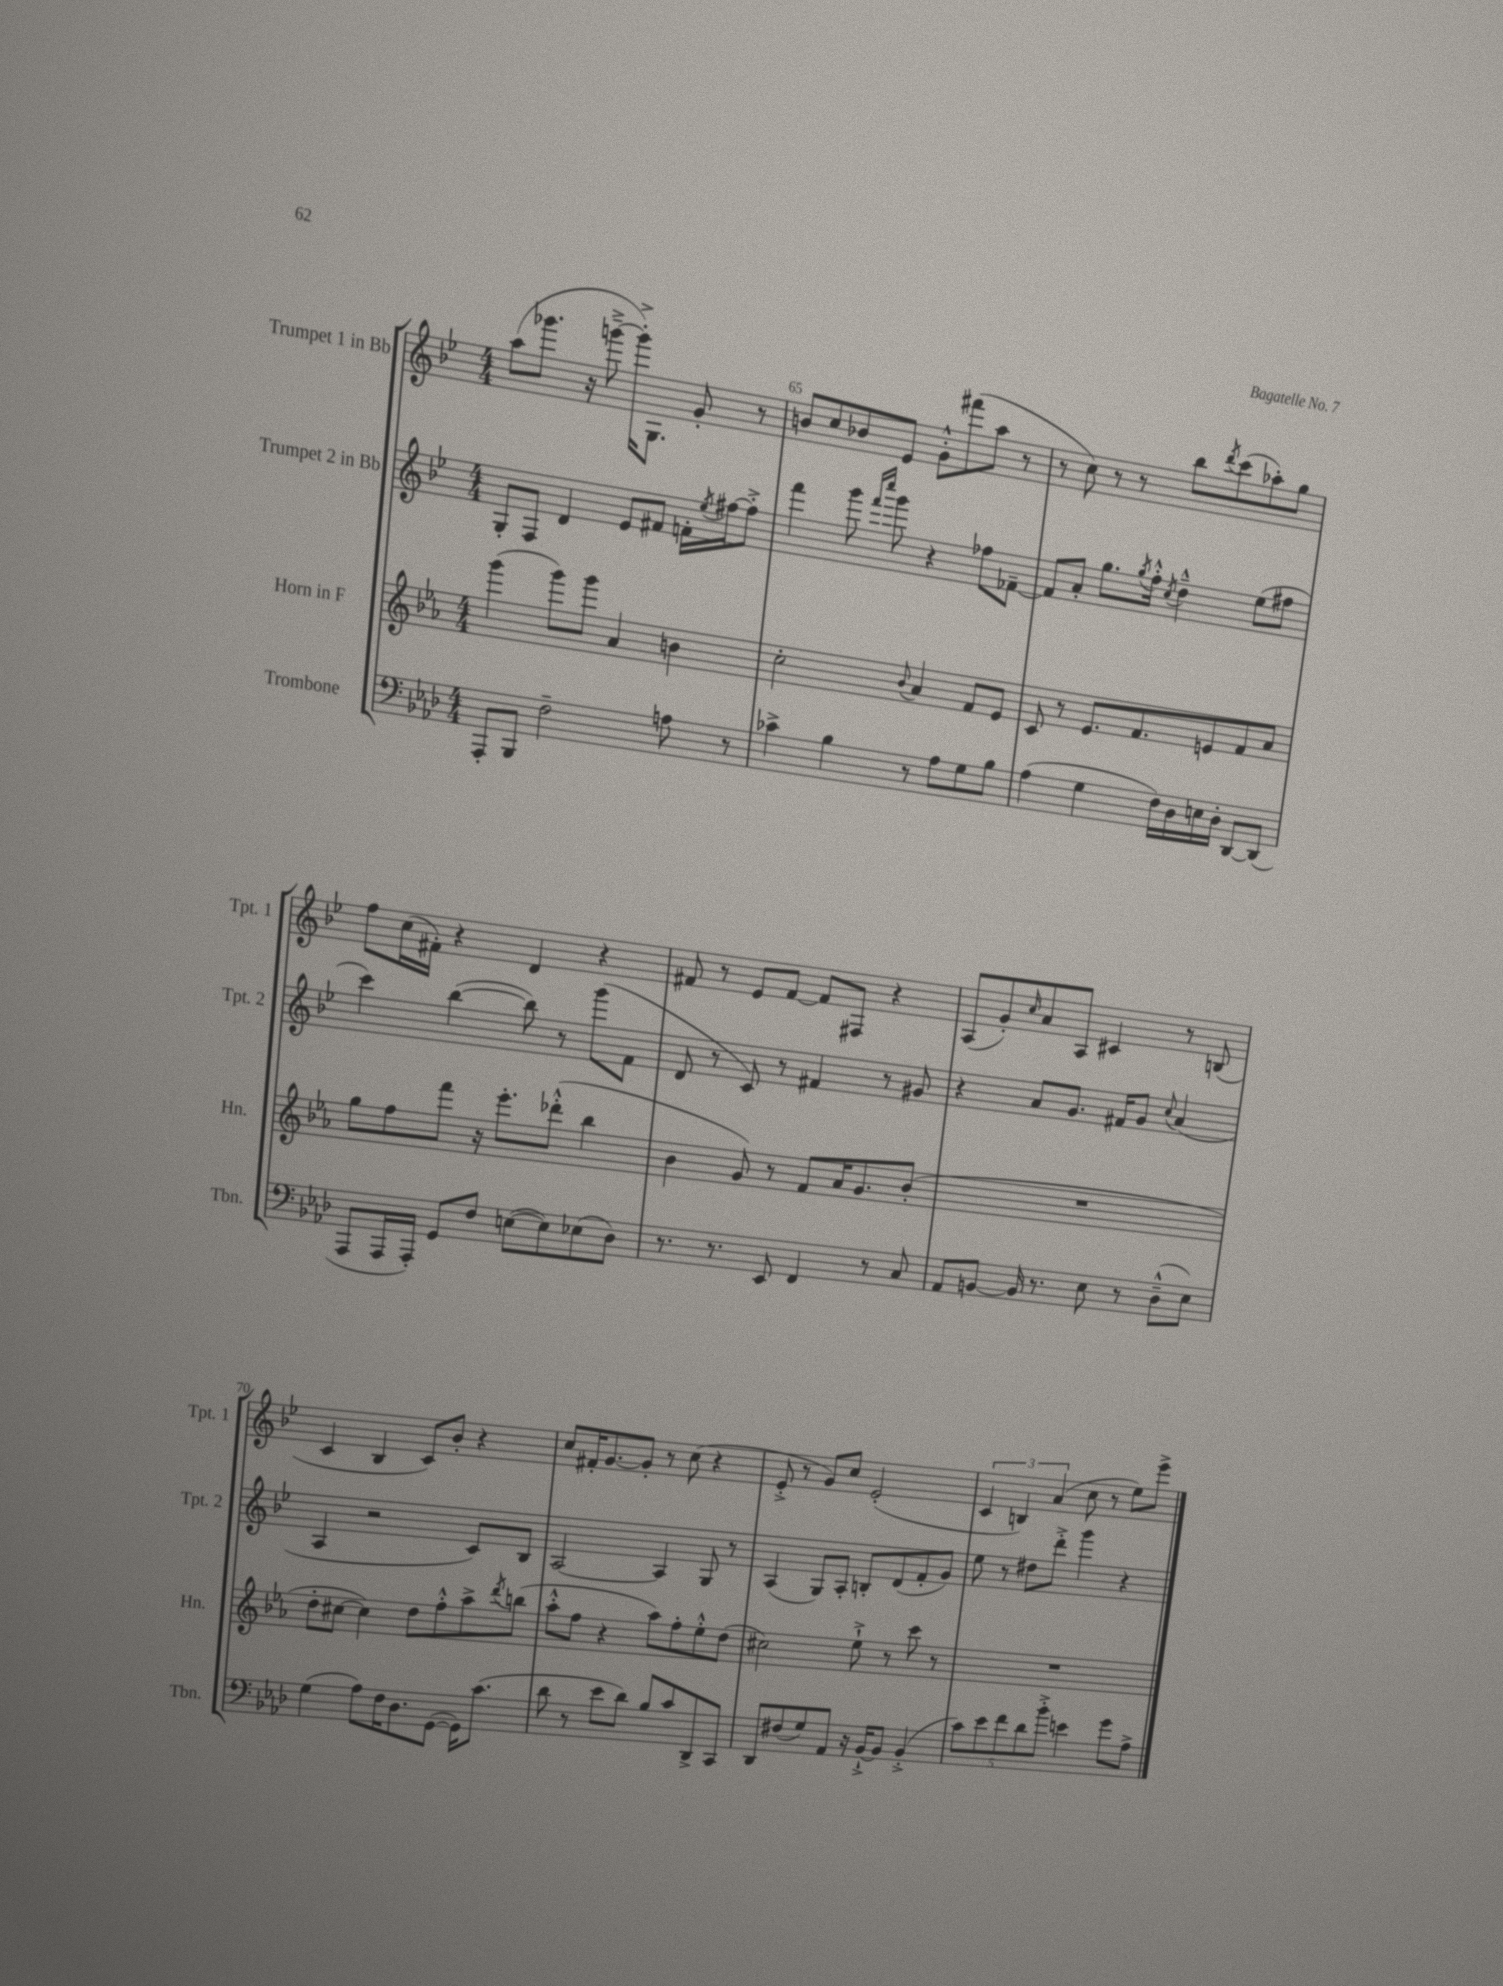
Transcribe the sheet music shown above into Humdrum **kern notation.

**kern	**kern	**kern	**kern
*part4	*part3	*part2	*part1
*staff4	*staff3	*staff2	*staff1
*I"Trombone	*I"Horn in F	*I"Trumpet 2 in Bb	*I"Trumpet 1 in Bb
*I'Tbn.	*I'Hn.	*I'Tpt. 2	*I'Tpt. 1
*clefF4	*clefG2	*clefG2	*clefG2
*k[b-e-a-d-]	*k[b-e-a-]	*k[b-e-]	*k[b-e-]
*M4/4	*M4/4	*M4/4	*M4/4
=64	=64	=64	=64
8AAA-'/L	(4ggg\	8G'/L	(8aa\L
8BBB-/J	.	8F/J	8.ggg-X\J
2F~\	8ggg\L)	4d/	.
.	.	.	16r
.	8ggg\J	.	[8gggn~^\
.	4a-/	8e-/L	16ggg'^\KL])
.	.	.	8.G\J
.	.	8f#X/J	.
8An\	4bn\	16fn'\LL	8g'/
.	.	8qee-/	.
.	.	[16ff#X\J	.
8r	.	8ff#'^\J]	8r
=65	=65	=65	=65
4c-X^\	2cc'\	4fff\	8bn/L
.	.	.	8cc/
4B-\	.	8ggg\	8b-X/
.	.	16qqfff/LL	.
.	.	16qqcccc/JJ	.
.	.	8ggg\	8e-/J
.	8qqb-/	.	.
8r	4a-/	4r	8g'^^\L
8A-\L	.	.	(8fff#X\
8G\	8f/L	8ff-X\L	8aa\J
8B-\J	8e-/J	[8f-X~\J	8r
=66	=66	=66	=66
(4A-\	8c/	8f-/L]	8r
.	8r	8a'/J	8cc\)
4G\	8.e-/L	8.gg\L	8r
.	.	.	8r
.	.	8qgg/	.
.	8.f/	16ff'^^\Jk	.
.	.	8qcc/	.
16F\LL)	.	4dd~^^\	8bb-\L
16D-\	.	.	.
.	.	.	8qddd/
16En\	8en/	.	(8ccc\
16D-'\JJ	.	.	.
[8DD-/L	8f/	(8ee-\L	8aa-X'\)
(8DD-/J]	8a-/J	8ff#X\J	8gg\J
!!LO:LB:g=z
=67	=67	=67	=67
8AAA-/L	8gg\L	4ccc\)	8ff\L
16AAA-/L	8ff\	.	(16cc\L
16AAA-'/JJ)	.	.	16f#X'\JJ)
8GG/L	8fff\J	([4bb-\	4r
8F/J	16r	.	.
.	8.eee-'\L	.	.
([8En\L	.	8bb-\])	4d/
8E\])	(8ddd-X'^^\J	8r	.
(8E-X\	4bb-\	(8ggg\L	4r
8D-\J)	.	8f\J	.
=68	=68	=68	=68
8.r	4b-\	8d/	8f#X/
.	.	8r	8r
8.r	.	.	.
.	8g/)	8c/)	8e-/L
8EE-/	8r	8r	[8f#/J
4FF/	8f/L	4f#X/	8f#/L]
.	16a-/K	.	8F#X/J
.	8.g/	.	.
8r	.	8r	4r
8C/	(8b-'/J	8g#X/	.
=69	=69	=69	=69
8AA-/L	1r	4r	(8A/L
[8BBn/J	.	.	8g'/)
.	.	.	16qqcc/
16BB/]	.	8a/L	8a/
8.r	.	.	.
.	.	8.g/J	8A/J
8E-\	.	.	4c#X/
.	.	16f#X/KL	.
8r	.	8g/J	.
.	.	8qqcc/	.
(8D-~^^\L	.	(4a/	8r
8E-\J)	.	.	(8Bn/
!!LO:LB:g=z
=70	=70	=70	=70
(4G\	8dd'\L	4A/	4c/
.	[8cc#X\J	.	.
8A-\L)	4cc#\])	2r	4B-/
16F\K	.	.	.
8.D-\	.	.	.
.	8dd\L	.	8c/L)
([8GG\J	8ff'^^\	.	8b-'/J
16GG\KL])	8aa-^\	8c/L)	4r
(8.c\J	.	.	.
.	8qddd/	.	.
.	(8bbn\J	8B-/J	.
=71	=71	=71	=71
8d-\	8aa-'^^\L	[2A/	8cc/L
8r	8ff\J	.	16f#X'/K
.	.	.	[8.g/
8e-\L	4r	.	.
8d-\J)	.	.	8g'/J]
8B-/L	8aa-\L)	4A/]	8r
8c/	8ff'\	.	(8cc\
8DD-^/	8ee-'^^\	8G/	4r
8CC/J	(8dd\J	8r	.
=72	=72	=72	=72
8DD-/L	2cc#X\)	(4A/	8e-'^/
(8F#X/	.	.	8r
8G/)	.	8G/L)	8g/L)
8AA-/J	.	8A'/J	8cc/J
16r	8ee-`^\	8Bn'/L	(2e-'/
[16BB-`^/KL	.	.	.
8BB-/J]	8r	(8d/	.
(4BB-'^/	8ccc\	8f'/	.
.	8r	8g/J)	.
=73	=73	=73	=73
10c\L)	1r	8ee-\	6c/
10e-\	.	.	.
.	.	8r	.
.	.	.	6Bn/)
10f\	.	.	.
.	.	8dd#X\L	.
10d-\	.	.	.
.	.	.	(6a/
.	.	8ddd'^\J	.
10b-'^\J	.	.	.
4en\	.	4ggg\	8cc\
.	.	.	8r
8g\L	.	4r	8ee-\L)
8A-^\J	.	.	8eee-^\J
==	==	==	==
*-	*-	*-	*-
